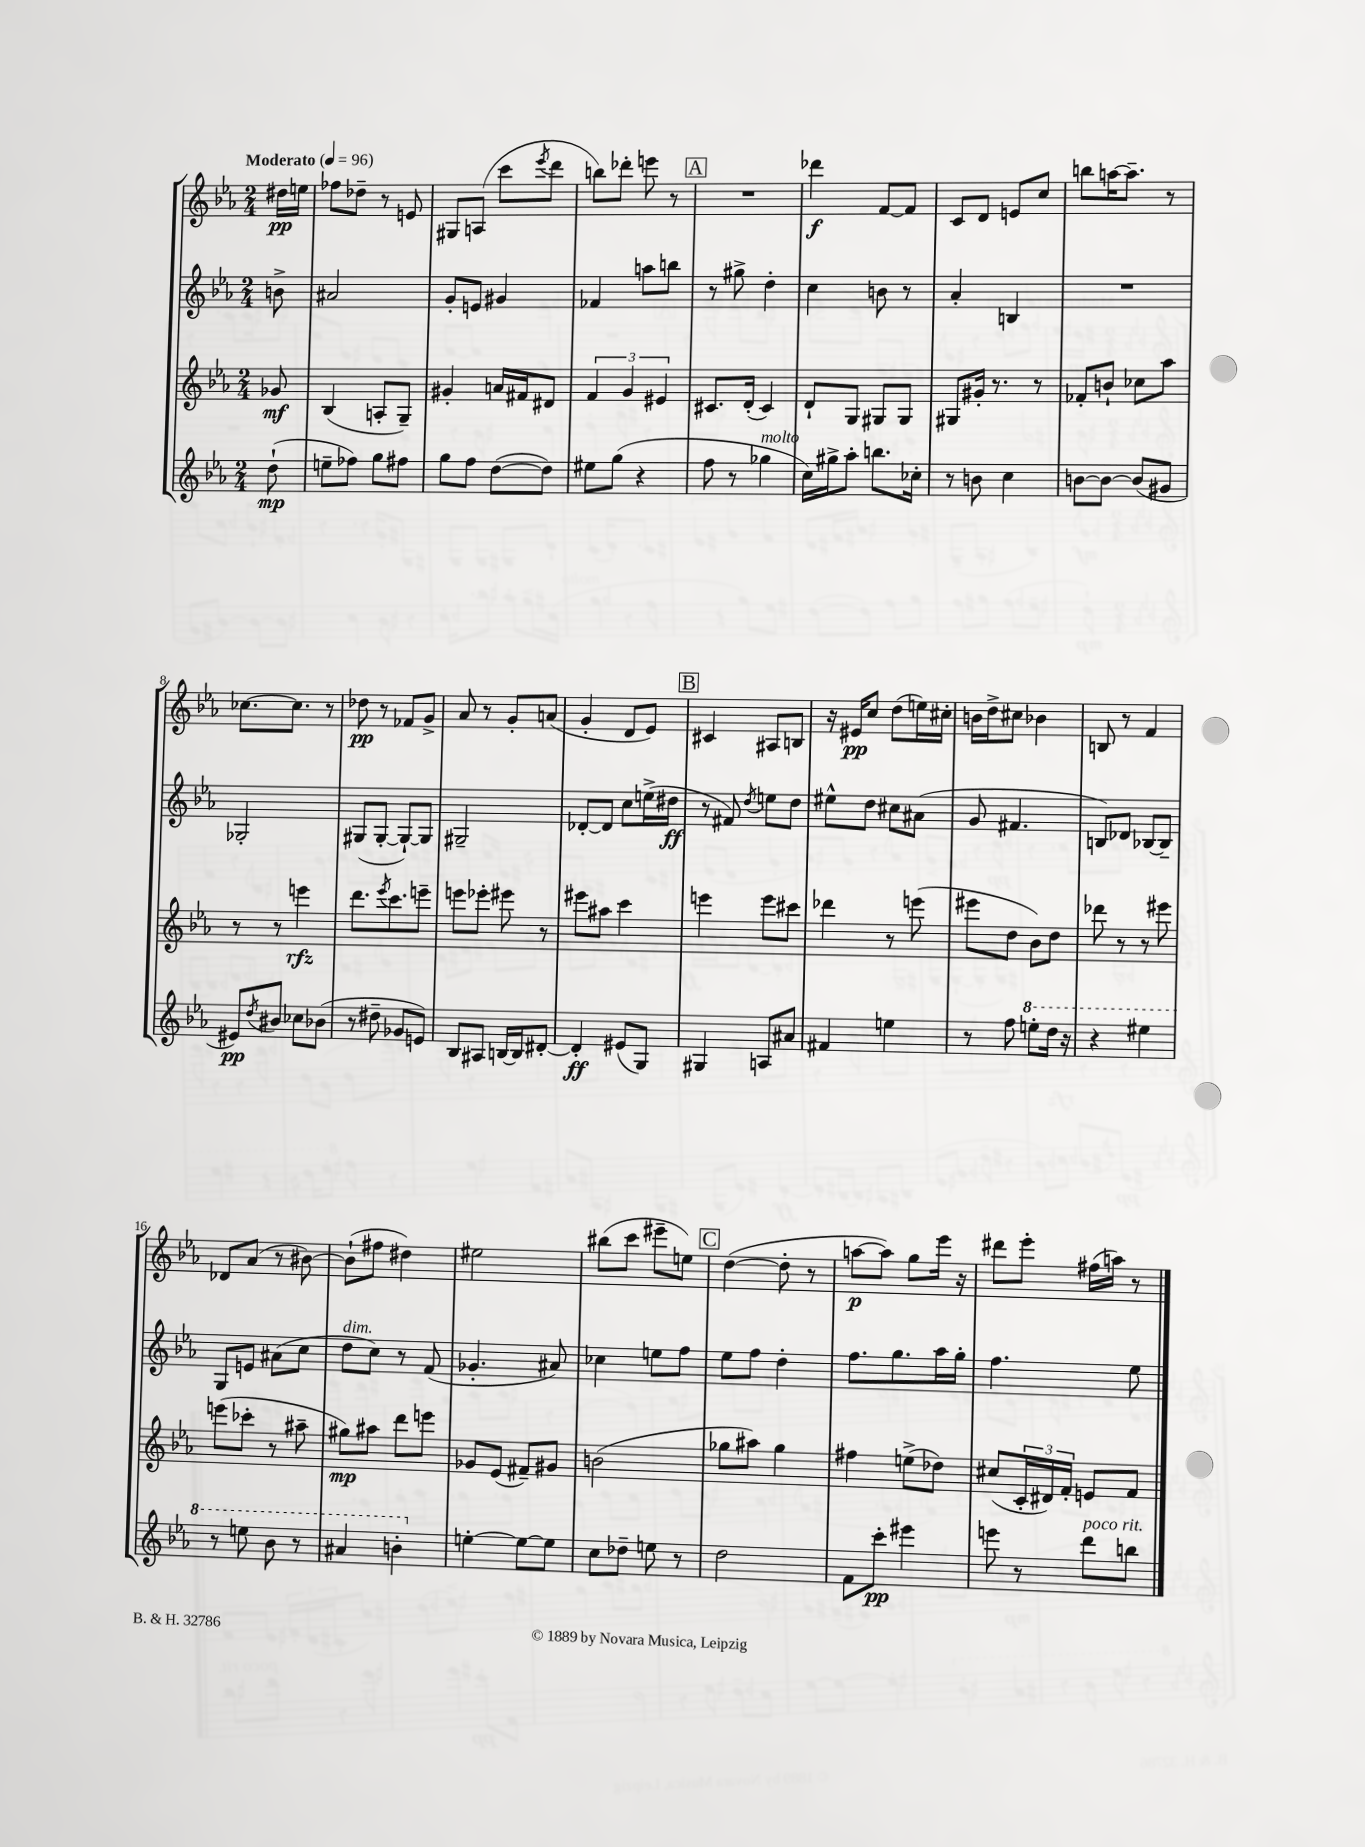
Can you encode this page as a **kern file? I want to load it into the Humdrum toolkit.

**kern	**kern	**kern	**kern
*staff4	*staff3	*staff2	*staff1
*clefG2	*clefG2	*clefG2	*clefG2
*k[b-e-a-]	*k[b-e-a-]	*k[b-e-a-]	*k[b-e-a-]
*M2/4	*M2/4	*M2/4	*M2/4
*MM96	*MM96	*MM96	*MM96
(8dd`	8g-	8b^	16dd#
.	.	.	16ee
=	=	=	=
8ee~	(4B-	2a#	8ff-
8ff-)	.	.	8dd-~
8gg	8A'	.	8r
8ff#	8G~)	.	8e
=	=	=	=
8gg	4g#'	8g'	8G#
8ff	.	8e	(8A
([8dd	16a	4g#	8ccc
.	16f#	.	.
.	.	.	8qeee-
8dd])	8d#	.	8ddd
=	=	=	=
8ee#	6f	4f-	8bb)
(8gg	.	.	8ddd-'
.	6g	.	.
4r	.	8aa	8eee
.	6e#	.	.
.	.	8bb	8r
=	=	=	=
8ff	8.c#	8r	2r
8r	.	8gg#^	.
.	(16d'	.	.
4gg-	4c#)	4dd'	.
=	=	=	=
16cc)	8d`	4cc	4ddd-
16gg#^	.	.	.
8aa-'	8G	.	.
8.bb	8G#	8b	[8f
.	8G#	8r	8f]
16cc-'	.	.	.
=	=	=	=
8r	8G#	4a-'	8c
8b	16g#'	.	8d
.	8.r	.	.
4cc	.	4B	8e
.	8r	.	8cc
=	=	=	=
[8b	8f-'	2r	8bb
8b_	8b`	.	[16aa
.	.	.	8.aa~]
(8b]	8cc-	.	.
8g#	8aa-	.	8r
=	=	=	=
8e#)	8r	2G-'	[8.cc-
8qdd	.	.	.
8b#	8r	.	.
.	.	.	8.cc-]
8cc-	4eee	.	.
(8b-	.	.	8r
=	=	=	=
8r	8.ddd	(8G#	8dd-
8dd#~	.	[8G#'	8r
.	8qeee-	.	.
.	8.ccc	.	.
8g-	.	8G#`_)	8f-
8e)	8eee~	8G#]	8g^
=	=	=	=
8B-	8eee	2G#~	8a-
8A#	8eee-'	.	8r
[16B	8eee#	.	8g'
16B]	.	.	.
[8d#'	8r	.	(8a
=	=	=	=
4d#']	8eee#	[8d-'	4g'
.	8aa#	8d-]	.
(8e#	4ccc	8cc	8d
8G)	.	(16ee^	8e-)
.	.	16dd#	.
=	=	=	=
4G#	4eee	8r	4c#
.	.	8f#)	.
.	.	8qdd	.
8A	8eee	8ee	8A#
8a#	8ccc#	8dd	8B
=	=	=	=
4f#	4ddd-	8ee#^^	16r
.	.	.	16e#
.	.	8dd	8cc
4ee	8r	8cc#	(8dd
.	(8eee	(8a#	16ee)
.	.	.	16cc#'
=	=	=	=
8r	8eee#	8g	16b
.	.	.	16dd^
8ff	8dd	4.f#	8cc#
8eee'	8b-)	.	4b-
16ddd	8dd	.	.
16r	.	.	.
=	=	=	=
4r	8ddd-	8B)	8B
.	8r	8d-	8r
4eee#	8r	[8B-	4f
.	8eee#	8B-~]	.
=	=	=	=
8r	(8eee	8G	8d-
8eee	8ccc-'	8e	(8a-
8bb-	8r	(8a#	8r
8r	8aa#~	8cc	[8b#)
=	=	=	=
4aa#	8gg#)	8dd	(8b#`]
.	8aa#	8cc)	8ff#
4bb'	8ddd	8r	4dd#)
.	8eee	(8f	.
=	=	=	=
[4ee'	8g-	4.g-'	2ee#
.	(8e-	.	.
8ee_	8f#~)	.	.
8ee]	8g#	8a#)	.
=	=	=	=
8cc	(2b	4cc-	(8bb#
8dd-~	.	.	8ccc
8ee	.	8ee	8eee#~
8r	.	8ff	8ee)
=	=	=	=
2dd	8gg-	8ee-	([4dd
.	8aa#)	8ff	.
.	4gg-	4dd'	8dd']
.	.	.	8r
=	=	=	=
8f	4ff#	8.ff	[8aa
8ccc'	.	.	8aa])
.	.	8.gg	.
4eee#	(8ee^	.	8gg
.	8dd-)	16aa-	16eee-
.	.	16gg'	16r
=	=	=	=
8eee	(8cc#	4.ff	8ddd#
8r	24c'	.	8eee-'
.	24d#)	.	.
.	24f'	.	.
8ddd	8e	.	(16ff#
.	.	.	16aa)
8bb	8f	8ee-	8r
==	==	==	==
*-	*-	*-	*-
